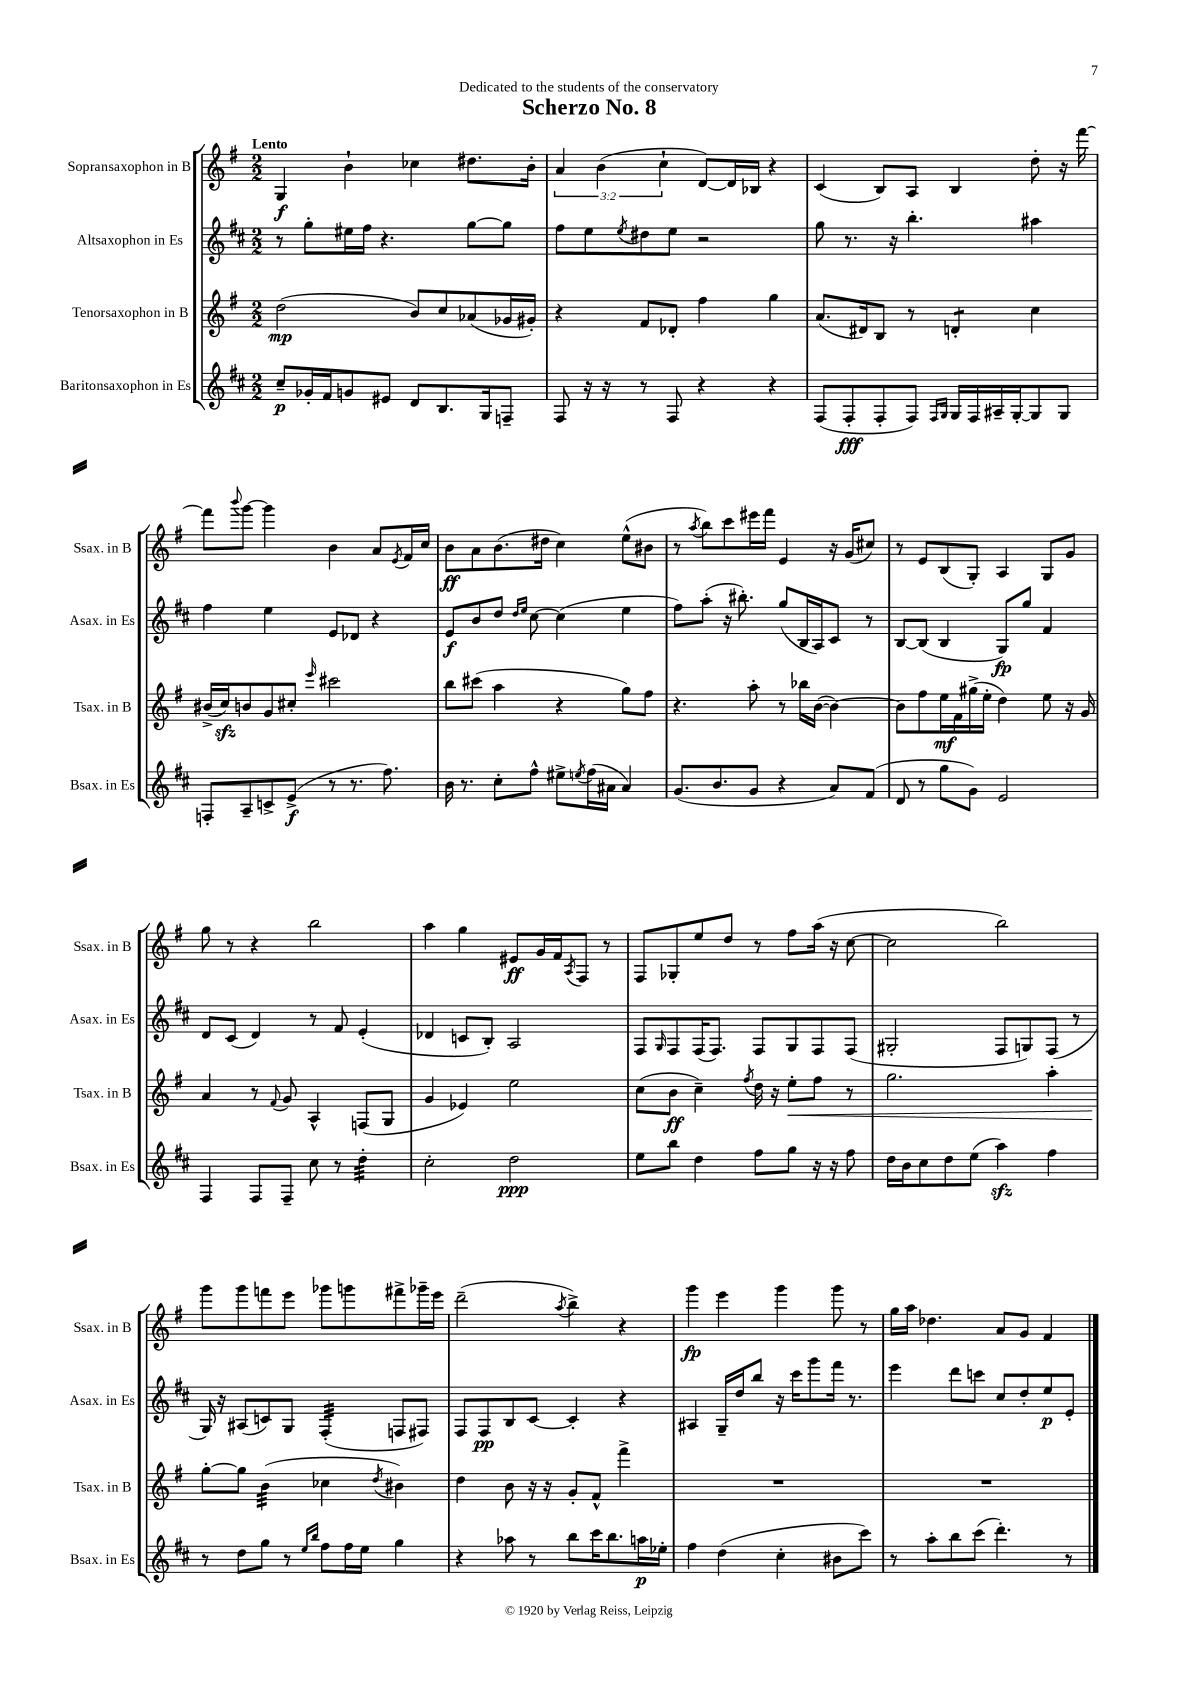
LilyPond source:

\header { title = "Scherzo No. 8" dedication = "Dedicated to the students of the conservatory" }
<<
\new StaffGroup <<
\new Staff = "s0" \with { instrumentName = "Sopransaxophon in B" shortInstrumentName = "Ssax. in B" } {
    \clef treble \key g \major \numericTimeSignature \time 2/2 \override Staff.TupletNumber.text = #tuplet-number::calc-fraction-text \tempo "Lento"
    g4\f b'4-! ces''4 dis''8. b'16-. |
    \tuplet 3/2 { a'4 b'4( c''4-! } d'8~) d'16 bes16 r4 |
    c'4( b8) a8 b4 d''8-. r16 fis'''16~ |
    fis'''8 \appoggiatura { b'''8 } g'''8~ g'''4 b'4 a'8 \acciaccatura { e'8 } fis'16 c''16 |
    b'8\ff a'8 b'8.( dis''16 c''4) e''8-^( bis'8 |
    r8 \acciaccatura { a''8 } b''8) c'''8 eis'''16 fis'''16 e'4 r16 g'16( cis''8) |
    r8 e'8 b8( g8-.) a4 g8 g'8 |
    g''8 r8 r4 b''2 |
    a''4 g''4 eis'8\ff g'16 fis'16 \acciaccatura { a8 } fis8 r8 |
    fis8 ges8-. e''8 d''8 r8 fis''8 a''16( r16 c''8~ |
    c''2 b''2) |
    g'''8 g'''8 f'''8 e'''8 ges'''8 g'''8 fis'''8-> ges'''16-- e'''16 |
    d'''2--( \acciaccatura { a''8 } b''4->) r4 |
    g'''4\fp e'''4 g'''4 g'''8 r8 |
    g''16 a''16 des''4. a'8 g'8 fis'4 \bar "|." |
}
\new Staff = "s1" \with { instrumentName = "Altsaxophon in Es" shortInstrumentName = "Asax. in Es" } {
    \clef treble \key d \major \numericTimeSignature \time 2/2
    r8 g''8-. eis''16 fis''16 r4. g''8~ g''8 |
    fis''8 e''8 \acciaccatura { e''8 } dis''8 e''8 r2 |
    g''8 r8. r16 b''4.-. ais''4 |
    fis''4 e''4 e'8 des'8 r4 |
    e'8\f b'8 d''8 \grace { d''16 e''16 } cis''8~ cis''4( e''4 |
    fis''8) a''8-.( r16 bis''8.-.) g''8( b16 a16) cis'8 r8 |
    b8~ b8( b4 g8\fp) g''8 fis'4 |
    d'8 cis'8( d'4) r8 fis'8 e'4-.( |
    des'4 c'8 b8-.) a2 |
    fis8 \grace { g16 } fis8 fis16( fis8.) fis8 g8 fis8 fis8( |
    gis2-. fis8 g8) fis8( r8 |
    g16) r16 ais8( c'8) g8 fis4:32-.( f8 fis8) |
    fis8 fis8\pp b8 cis'8~ cis'4-. r4 |
    ais4 g16-- d''16 b''8 r16 cis'''16 g'''8 fis'''16 r8. |
    e'''4 d'''8 c'''8 cis''8 d''8-. e''8\p e'8-. \bar "|." |
}
\new Staff = "s2" \with { instrumentName = "Tenorsaxophon in B" shortInstrumentName = "Tsax. in B" } {
    \clef treble \key g \major \numericTimeSignature \time 2/2
    d''2\mp( b'8) c''8 aes'8( ges'16 gis'16-.) |
    r4 fis'8 des'8-. fis''4 g''4 |
    a'8.( dis'16) b8 r8 d'4:8-. c''4 |
    bis'16->( c''16\sfz) b'8 g'8 cis''8-. \grace { e'''16 } cis'''2 |
    b''8 cis'''8( a''4 r4 g''8) fis''8 |
    r4. a''8-. r8 bes''16 b'16~( b'4~) |
    b'8 fis''8 e''16\mf fis'16 gis''16->( e''16-. d''4) e''8 r16 g'16 |
    a'4 r8 \appoggiatura { fis'8 } g'8 a4-^ f8( g8 |
    g'4 ees'4) e''2 |
    c''8( b'8\ff c''4--) \acciaccatura { fis''8 } d''16 r16 e''8-.\< fis''8 r8 |
    g''2. a''4-. |
    g''8~-.\! g''8 b'4:32( ces''4 \acciaccatura { d''8 } bis'4) |
    d''4 b'8 r16 r16 g'8-. fis'8-^ fis'''4-> |
    R1 |
    R1 \bar "|." |
}
\new Staff = "s3" \with { instrumentName = "Baritonsaxophon in Es" shortInstrumentName = "Bsax. in Es" } {
    \clef treble \key d \major \numericTimeSignature \time 2/2
    cis''8--\p ges'16-. fis'16 g'8 eis'8 d'8 b8. g16 f8-- |
    fis8 r16 r16 r8 fis8 r4 r4 |
    fis8( fis8-.\fff fis8-. fis8) \grace { fis16 g16 } g16 fis16 ais16-- g16~-. g8 g8 |
    f8-. a8-- c'8-> e'8->\f( r8 r8. fis''8.) |
    b'16 r8. cis''8-. fis''8-^ eis''8-> \acciaccatura { e''8 } fis''16( ais'16 ais'4) |
    g'8.( b'8. g'8 r4 a'8) fis'8( |
    d'8 r8 g''8 g'8) e'2 |
    fis4 fis8 fis8-- cis''8 r8 d''4:32-. |
    cis''2-. d''2\ppp |
    e''8 b''8 d''4 fis''8 g''8 r16 r16 fis''8 |
    d''16 b'16 cis''8 d''8 e''8( a''4\sfz) fis''4 |
    r8 d''8 g''8 r8 \grace { e''16 b''16 } fis''8 fis''16 e''16 g''4 |
    r4 aes''8 r8 b''8 cis'''16 b''8. a''16\p ees''16-. |
    fis''4 d''4( cis''4-. bis'8 cis'''8) |
    r8 a''8-. b''8 cis'''8( d'''4.-.) r8 \bar "|." |
}
>>
>>
\layout { \context { \Score \remove "Bar_number_engraver" } }
